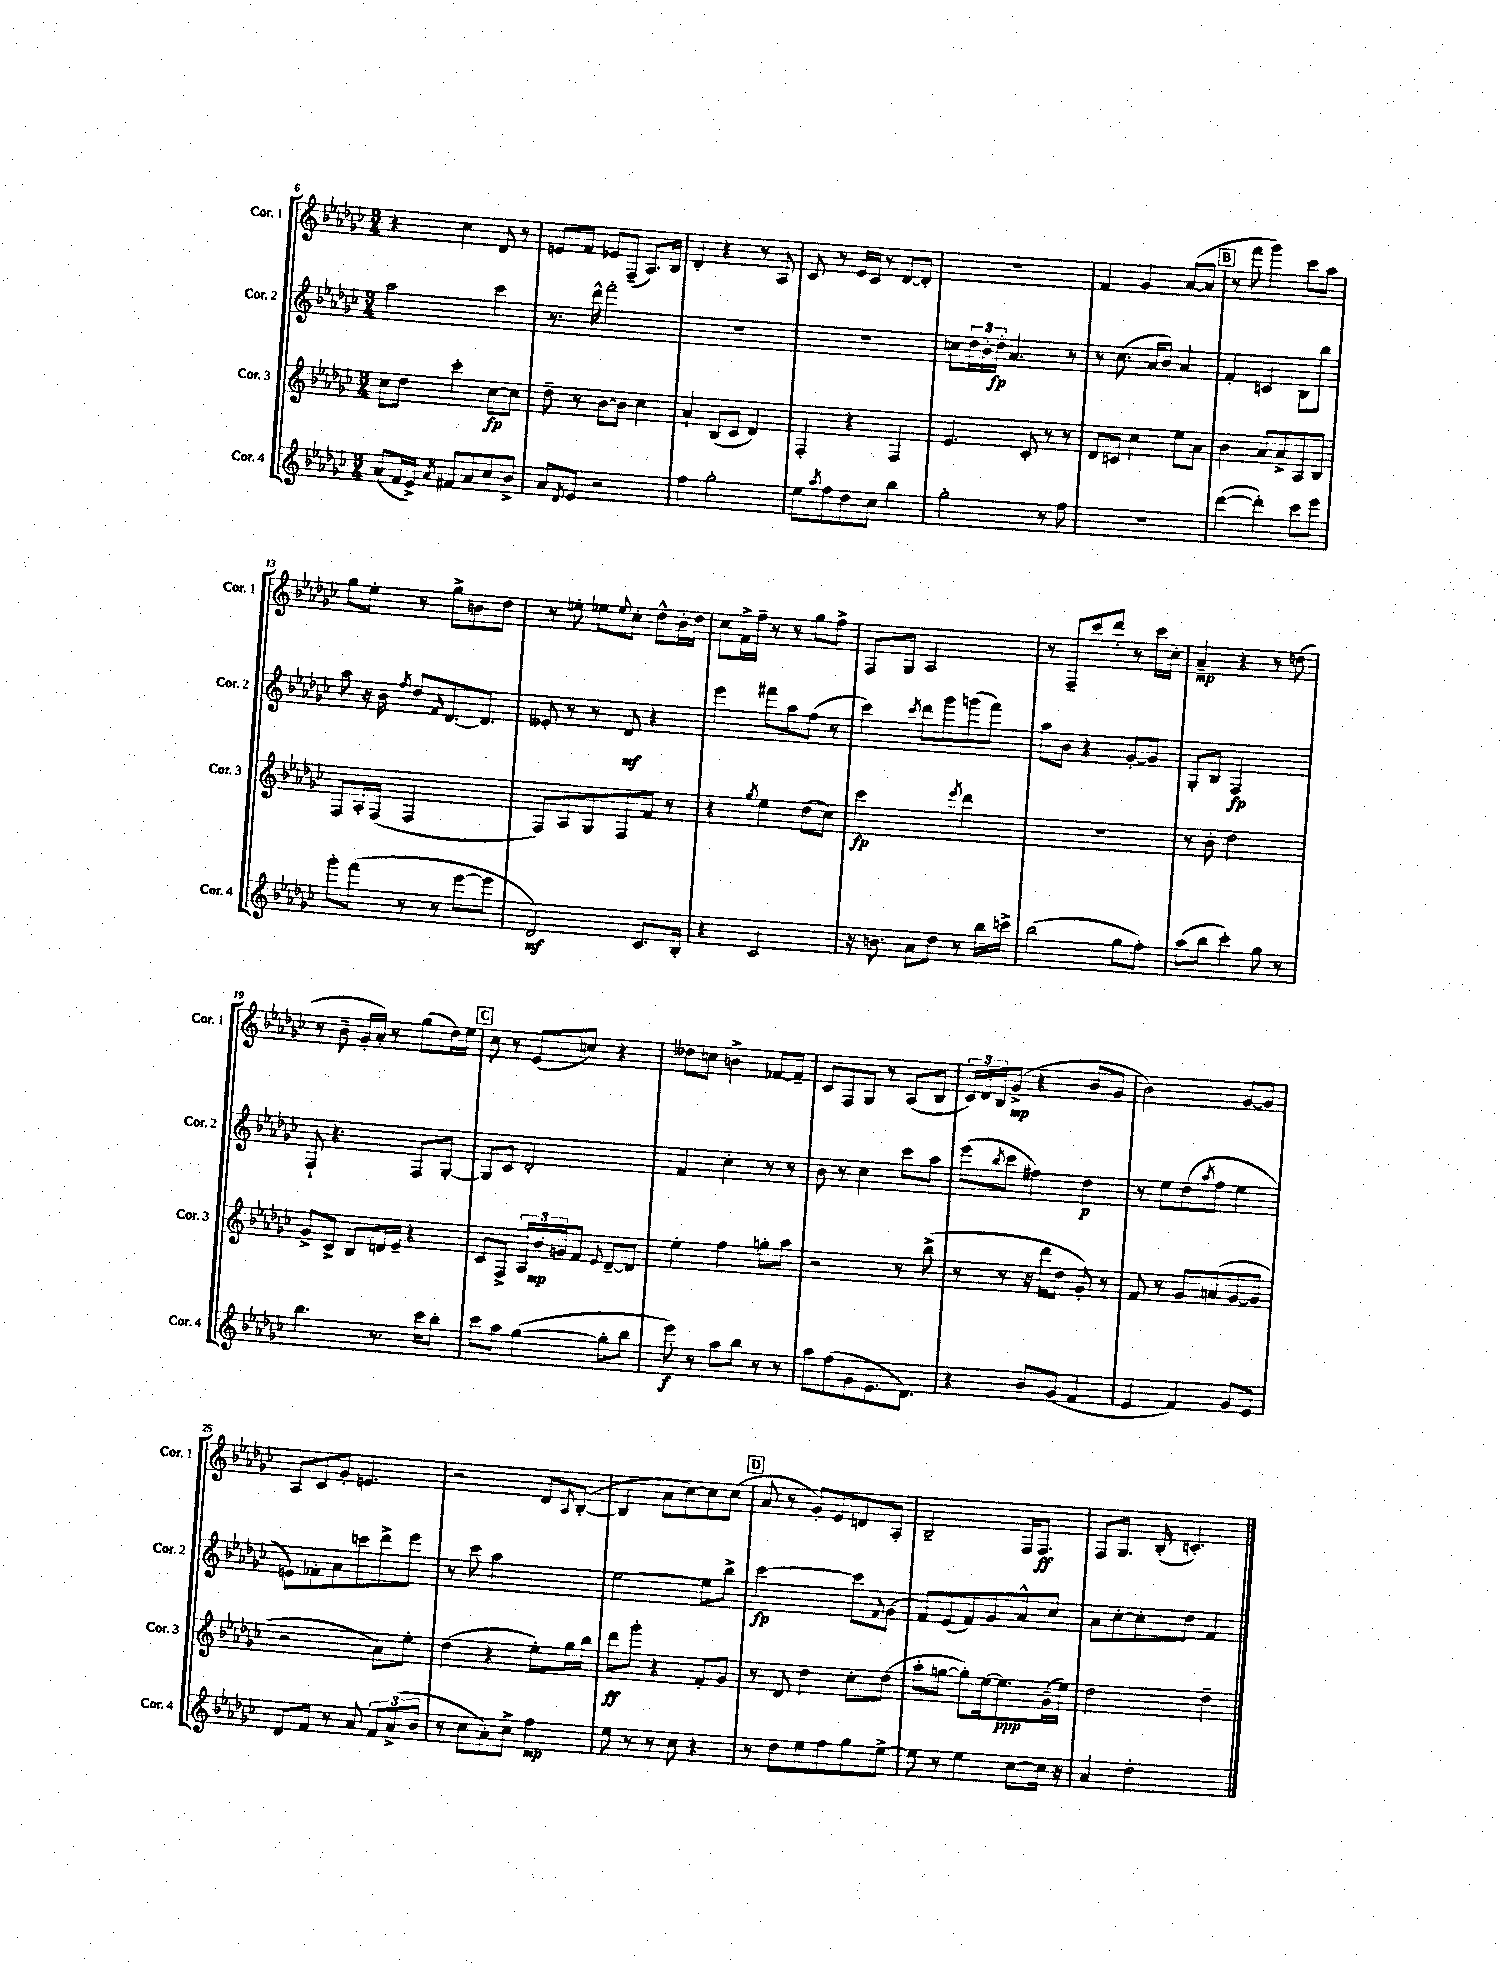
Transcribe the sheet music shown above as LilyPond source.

<<
\new StaffGroup <<
\new Staff = "s0" \with { instrumentName = "Cor. 1" shortInstrumentName = "Cor. 1" } {
    \clef treble \key ges \major \numericTimeSignature \time 3/4
    r4 ces''4 des'8 r8 |
    e'8 f'8 ees'8 f8--( aes8.) bes16 |
    des'4-. r4 r8 aes8 |
    ces'8 r8 ees'16 ces'16 r8 des'8~ des'8-. |
    R2. |
    f'4 ges'4 aes'8~( aes'8 |
    \mark \markup { \box "B" } r8 f'''8 ges'''4) ces'''8 aes''8 |
    ges''8 ees''8-. r8 ges''8-> b'8 des''8 |
    r8 e''8-. ees''8 \appoggiatura { ees''8 } ces''8-. des''8-^ bes'16-. des''16 |
    ces''8 f'16-> f''16-- r8 r8 ges''8 f''8-> |
    f8 ges8 aes2 |
    r8 f8-- ces'''8 des'''8-. r8 ces'''16 ces''16-. |
    aes'4--\mp r4 r8 d''8( |
    r8 bes'8-- ges'16-. aes'16-.) r8 ges''8( des''16) ees''16 |
    \mark \markup { \box "C" } ces''8 r8 ees'8( c''8) r4 |
    deses''8 c''8 b'4-> fes'8~ fes'8-- |
    ces'8 f8 ges8 r8 aes8( bes8 |
    \tuplet 3/2 { ces'16) des'16 bes16 } ges'8->\mp( r4 bes'8 ges'8 |
    bes'2) ges'8~ ges'8 |
    aes8 ces'8 ges'8-. e'4. |
    r2 des'8 \acciaccatura { aes8 } bes8~-.( |
    bes4 aes'8 ces''8~) ces''8 ces''8( |
    \mark \markup { \box "D" } aes'8 r8 ges'8-.) ees'8 d'8 aes8-. |
    bes2-- f16 f8.\ff |
    f8 ges8. bes16-.( c'4.-.) \bar "|." |
}
\new Staff = "s1" \with { instrumentName = "Cor. 2" shortInstrumentName = "Cor. 2" } {
    \clef treble \key ges \major \numericTimeSignature \time 3/4
    aes''2 ces'''4 |
    r8. des'''16-^ f'''2-. |
    R2. |
    R2. |
    c''8 \tuplet 3/2 { des''16 bes'16-. des''16-.\fp } aes'4. r8 |
    r8 ces''8.( aes'16 bes'8) aes'4 |
    \mark \markup { \box "B" } f'4-. c'4 bes8 bes''8 |
    aes''8 r16 bes'16 \acciaccatura { f''8 } des''8 \grace { f'16 } des'8.~ des'8. |
    eeses'8-. r8 r8 des'8\mf r4 |
    ees'''4 fis'''8 aes''8 f''8( r8 |
    ces'''4) \acciaccatura { ces'''8 } des'''8 ges'''8 g'''8( f'''8) |
    aes''8 bes'8 r4 ges'8~-. ges'8 |
    ges8-. bes8 f2\fp |
    f8-! r4. f8 ges8~-. |
    \mark \markup { \box "C" } ges8 ces'8 des'2-. |
    f'4 ces''4-. r8 r8 |
    bes'8 r8 ces''4 ces'''8 aes''8 |
    ees'''8( \acciaccatura { bes''8 } ces'''8 fis''4) des''4\p |
    r8 ees''8 des''8( \acciaccatura { aes''8 } f''8 ees''4 |
    e'8) fes'8-. aes'8 c'''8 des'''8-> ees'''8 |
    r8 ces'''8 aes''2 |
    ees''2~ ees''8 bes''8-> |
    \mark \markup { \box "D" } ces'''2~\fp ces'''8 \appoggiatura { f'8 } ges'8( |
    f'8) ees'8( f'8) ges'8 aes'8-^ ces''8 |
    aes'8 ces''8~-. ces''8-. des''8 f'4 \bar "|." |
}
\new Staff = "s2" \with { instrumentName = "Cor. 3" shortInstrumentName = "Cor. 3" } {
    \clef treble \key ges \major \numericTimeSignature \time 3/4
    ces''8 des''8 ces'''4-. ces''8~\fp ces''8 |
    des''8-- r8 bes'8~ bes'8 ces''4 |
    aes'4-! bes8( ces'8 des'4) |
    f4-. r4 f4 |
    ees'4. ces'8-. r8 r8 |
    des'8 c'8 ces''4 ees''8 aes'8 |
    \mark \markup { \box "B" } bes'4 aes'8 aes'8-> aes8 bes8 |
    f8 aes16-. f16( f2 |
    f8) aes8 ges8 f8 f'8 r8 |
    r4 \acciaccatura { ges''8 } ees''4 des''8( ces''8) |
    ces'''2\fp \acciaccatura { ees'''8 } des'''4 |
    R2. |
    r8 bes'8-. des''2 |
    ges'8-> ces'8-> bes8 d'16 ees'16-- r4 |
    \mark \markup { \box "C" } ces'8 f8-> \tuplet 3/2 { aes16 bes'16\mp g'16 } f'8 \appoggiatura { ees'8 } des'8~-- des'8 |
    ees''4-. f''4 g''8-. aes''8 |
    r2 r8 bes''8->( |
    r8 r8 r16 des'''16 des''8 ges'8-.) r8 |
    f'8 r8 ges'8 a'8( ges'8~ ges'8 |
    r2 aes'8) ees''8-. |
    des''4( r4 ees''8-.) ges''16 bes''16 |
    des'''8\ff ges'''8-. r4 f'8-. ges'8 |
    \mark \markup { \box "D" } r8 des'8 des''4 ces''8-. des''8( |
    aes''8-. g''8~ g''8-.) ees''16~ ees''8.\ppp ges'16--( ees''16) |
    des''2 des''4-- \bar "|." |
}
\new Staff = "s3" \with { instrumentName = "Cor. 4" shortInstrumentName = "Cor. 4" } {
    \clef treble \key ges \major \numericTimeSignature \time 3/4
    aes'8( f'16 ees'16->) \acciaccatura { aes'8 } fis'8 aes'8 ces''8 bes'8-> |
    aes'8 \acciaccatura { des'8 } ees'8 r2 |
    f''4 ges''2-. |
    ees''8 \acciaccatura { aes''8 } f''8 des''8 ces''8 bes''4 |
    ges''2-. r8 f''8 |
    R2. |
    \mark \markup { \box "B" } des'''4~( des'''4-.) ces'''8 ees'''8 |
    ges'''8-. f'''8( r8 r8 ees'''8~ ees'''8 |
    des'2\mf) ces'8. bes16-. |
    r4 ces'2 |
    r16 b'8. aes'8 des''8 r8 bes''16 c'''16-> |
    bes''2( ges''8 f''8-.) |
    aes''8( bes''8 ces'''4-.) ges''8 r8 |
    bes''4. r8. ces'''16 bes''8-. |
    \mark \markup { \box "C" } ces'''8 aes''8 ges''4~( ges''8-. bes''8 |
    ees'''8\f) r8 aes''8 bes''8 r8 r8 |
    aes''8 f''8( ges'8 ees'8. des'8.) |
    r4 bes'8 ges'8( f'4 |
    ees'4 f'4) ges'8 ees'8 |
    des'8 f'8 r8 aes'8 \tuplet 3/2 { f'8 aes'8->( bes'8 } |
    r8 ces''8 aes'8-.) ces''8-> f''4\mp |
    ees''8 r8 r8 ces''8 r4 |
    \mark \markup { \box "D" } r8 des''8 ees''8 f''8 ges''8 ees''8~-> |
    ees''8 r8 ees''4 ces''8~ ces''16 r16 |
    aes'4 des''2-. \bar "|." |
}
>>
>>
\layout { \context { \Score currentBarNumber = #6 } }
